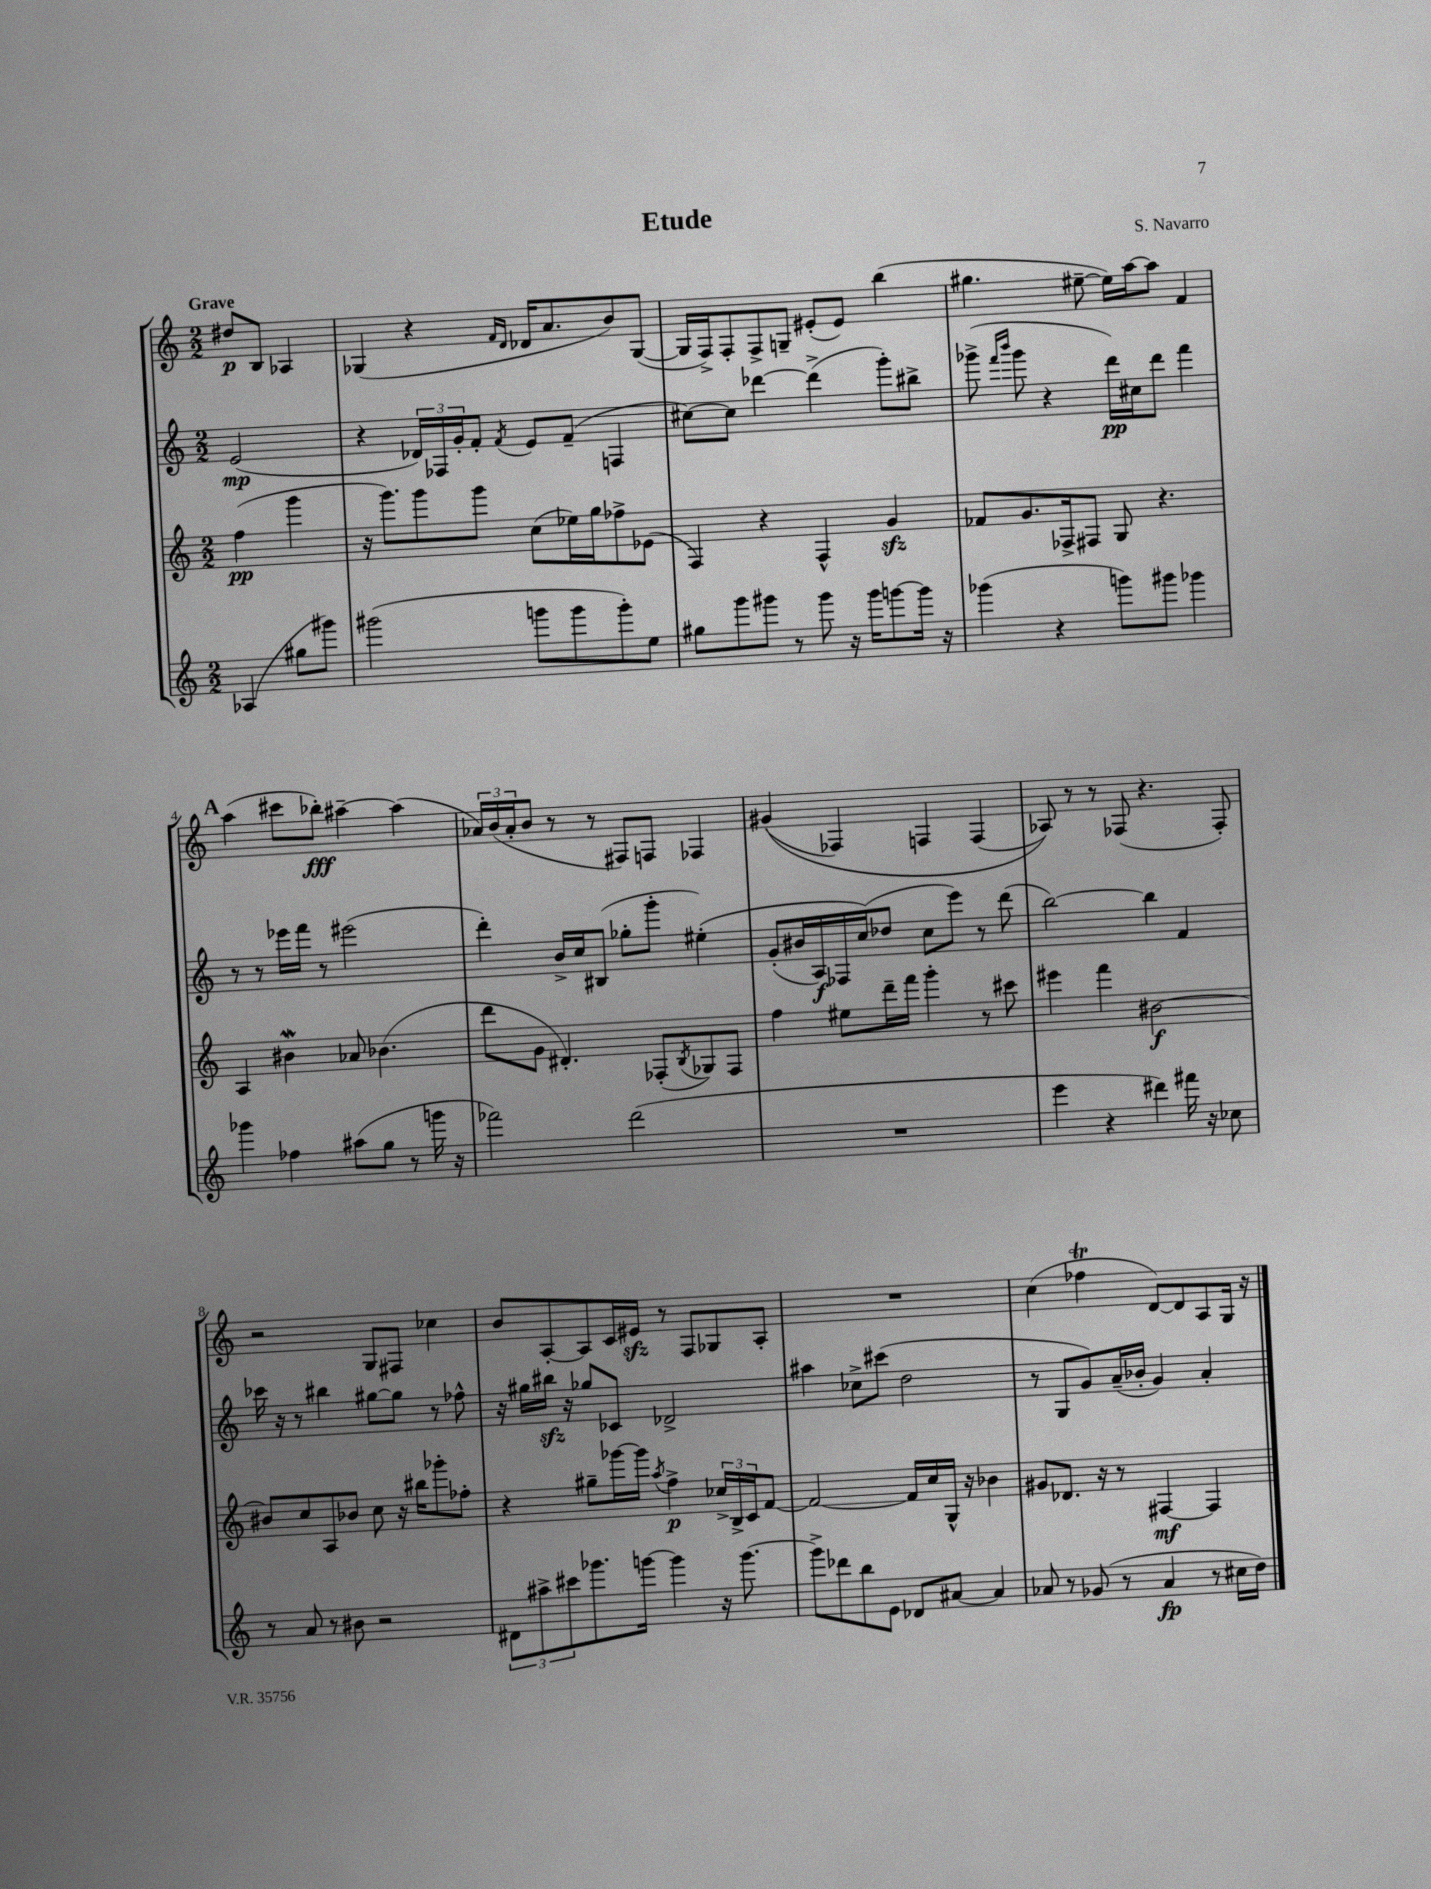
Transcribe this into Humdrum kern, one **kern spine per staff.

**kern	**kern	**kern	**kern
*staff4	*staff3	*staff2	*staff1
*clefG2	*clefG2	*clefG2	*clefG2
*k[]	*k[]	*k[]	*k[]
*M2/2	*M2/2	*M2/2	*M2/2
(4A-/	(4ff\	(2e/	8dd#/L
.	.	.	8B/J
8gg#\L	4ggg\	.	4A-/
8ggg#\J)	.	.	.
=	=	=	=
(2ggg#\	16r	4r	(4G-/
.	8.ggg\L)	.	.
.	8ggg\	24d-/LL)	4r
.	.	24F-/	.
.	.	24g'/J	.
.	8ggg\J	8f'/J	.
.	.	.	16qqf/LL
.	.	8qf/	16qqd/JJ
8ggg\L	(8cc\L	8e/L	16d-/LK
.	.	.	8.a/
8ggg\	16ee-\L)	(8f~/J	.
.	16gg\J	.	.
8ggg'\)	8ff-^\	4F/	8b/)
8ee\J	(8e-\J	.	([8G-/J
=	=	=	=
8gg#\L	4F/)	[8cc#\L)	16G-/]LL
.	.	.	16F^/J)
8ggg\	.	8cc#\]J	8F'/
8ggg#\J	4r	[4ddd-\	8F^/
8r	.	.	8G~/J
8ggg#\	4F^^/	(4ddd-^\]	(8e#'/L
16r	.	.	8e#/J)
16ggg#\LK	.	.	.
[8ggg\	4g/	8ggg'\L)	(4bb\
16ggg\]Jk	.	8bb#^\J	.
16r	.	.	.
=	=	=	=
(4ggg-\	8f-/L	(8ggg-^\	4.gg#\
.	.	16qqfff/LL	.
.	.	16qqbbb/JJ	.
.	8.g/	8ggg-\	.
4r	.	4r	.
.	16F-^/k	.	.
.	8F#/J	.	[8ee#~\
8ggg\L)	8G/	16ddd\LL)	16ee#\]LL)
.	.	16cc#\J	[16aa\J
8ggg#\J	4.r	8ddd\J	8aa\]J
4ggg-\	.	4fff\	4f/
=	=	=	=
4ggg-\	4A/	8r	(4aa\
.	.	8r	.
4ff-\	4b#\	16eee-\LL	8ccc#\L
.	.	16fff\JJ	.
.	.	8r	8bb-'\J)
(8aa#\L	8a-/	(2eee#\	[4aa#~\
8gg\J	(4.b-\	.	.
8r	.	.	(4aa#\]
16ggg\	.	.	.
16r	.	.	.
=	=	=	=
2fff-\)	8ddd\L	4ddd'\)	24a-/LL)
.	.	.	(24b/
.	.	.	24a-'/J
.	8g\J	.	8b/J
.	4.d#'/)	16b^/LL	8r
.	.	16cc/J	.
.	.	(8B#/J	8r
(2ddd\	.	8gg-'\L	8F#/L)
.	(8F-'/L	8ggg'\J	8F/J
.	8qB/	.	.
.	8G-/)	&(4ee#'\)	4F-/
.	8F-/J	.	.
=	=	=	=
1r	4ff\	(8g'/L	&((4g#/
.	.	16b#/L	.
.	.	16A/)	.
.	8ee#\L	16F-/	4F-/)
.	.	(16cc/J&)	.
.	16ddd~\L	8dd-/J	.
.	16fff\JJ	.	.
.	4ggg'\	8cc\L	4F/
.	.	8eee\J)	.
.	8r	8r	(4F/
.	8ccc#\	(8ddd\	.
=	=	=	=
4eee\	4eee#\	[2bb\)	8A-/)&)
.	.	.	8r
4r	4fff\	.	8r
.	.	.	(8F-/
4ddd#\)	[2b#\	4bb\]	4.r
16fff#\	.	4f/	.
16r	.	.	.
8cc-\	.	.	8F-'/)
=	=	=	=
8r	8b#/]L	16ccc-\	2r
.	.	16r	.
8a/	8cc/	8r	.
8r	8A/	4bb#\	.
8b#\	8b-/J	.	.
2r	8cc\	[8gg#\L	8G/L
.	16r	8gg#\]J	8F#/J
.	16bb#\LK	.	.
.	8ggg-'\	8r	4cc-\
.	8ff-'\J	8ff-^^\	.
=	=	=	=
12d#\L	4r	16r	8b/L
.	.	16gg#\LL	.
12aa#^\	.	.	.
.	.	16bb#\JJ	[8A'/
12ccc#\	.	.	.
.	.	16r	.
8.ggg-\	8gg#~\L	8gg-/L	8A/]
.	[16ggg-\L	8c-/J	16c/L
[16ggg\Jk	16ggg-\]JJ	.	16e#/JJ
.	8qaa/	.	.
4ggg\]	4ff^\	2d-^/	8r
.	.	.	8F/L
16r	24cc-^/LL	.	8G-/
.	24B^/	.	.
[8.ggg\	.	.	.
.	24c/J	.	.
.	[8f/J	.	8A'/J
=	=	=	=
8ggg^\]L	2f/_	4aa#\	1r
8ddd-\	.	.	.
8bb\	.	8cc-^\L	.
8e\J	.	(8ccc#\J	.
8d-/L	16f/]LL	2dd\	.
.	16cc/	.	.
[8a#/J	16G^^/JJ	.	.
.	16r	.	.
4a#/]	4b-\	.	.
=	=	=	=
8a-/	8g#/L	8r	(4cc\
8r	8.d-/J	8G/L	.
(8g-/	.	8g/)	4ff-\
.	16r	.	.
8r	8r	(16a~/L	.
.	.	16b-'/JJ	.
4a-/	[4F#/	4g/)	[8d/L)
.	.	.	8d/]
8r	4F#/]	4a'/	8A/
16cc#\LL	.	.	16G/Jk
16dd\JJ)	.	.	16r
==	==	==	==
*-	*-	*-	*-
